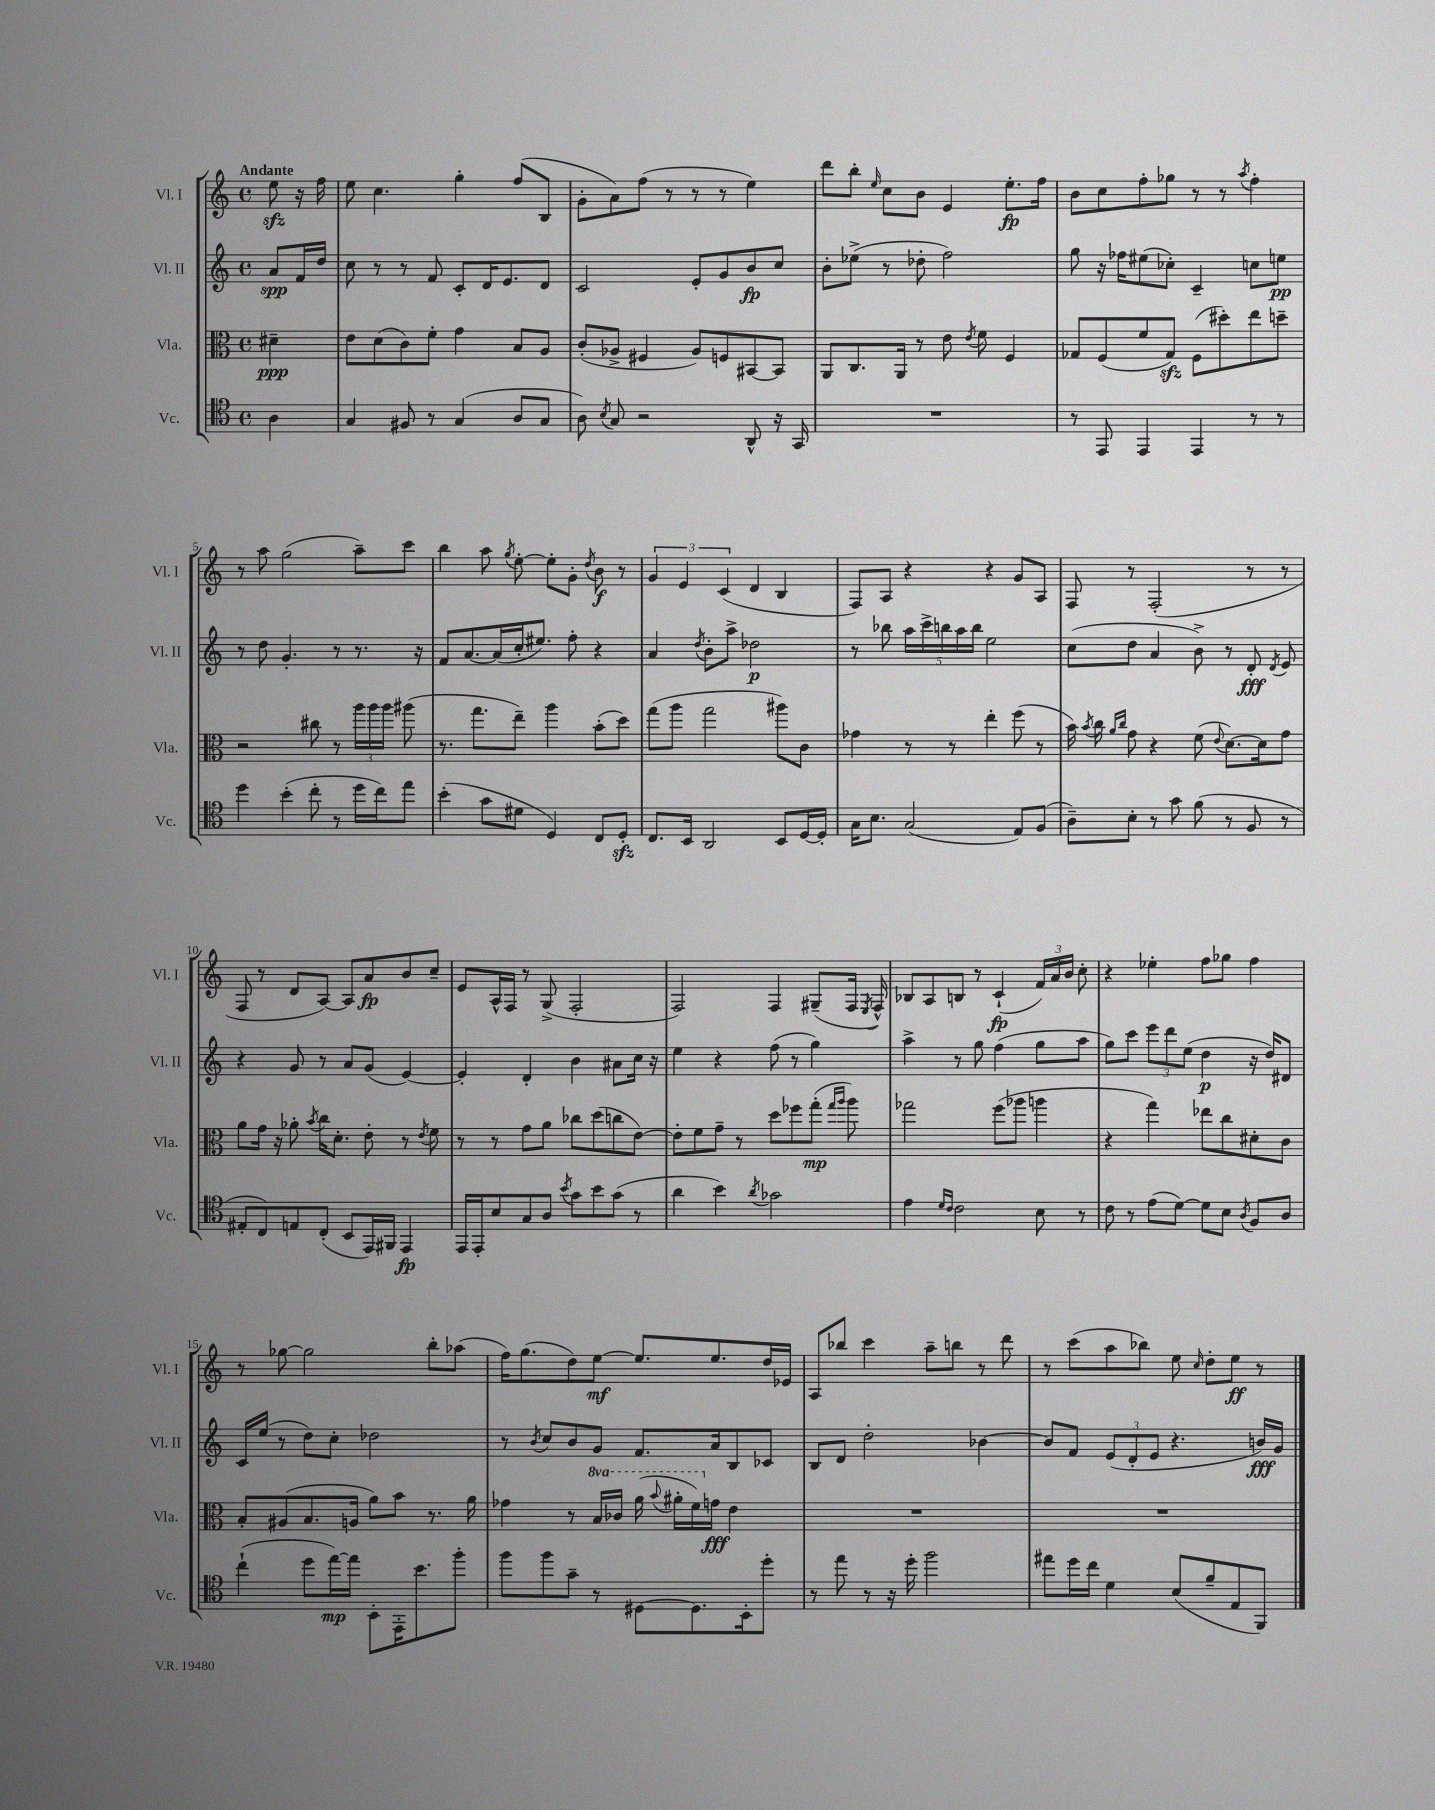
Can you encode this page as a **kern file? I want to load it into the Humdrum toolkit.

**kern	**dynam	**kern	**dynam	**kern	**dynam	**kern	**dynam
*part4	*part4	*part3	*part3	*part2	*part2	*part1	*part1
*staff4	*staff4	*staff3	*staff3	*staff2	*staff2	*staff1	*staff1
*I"Vc.	*	*I"Vla.	*	*I"Vl. II	*	*I"Vl. I	*
*I'Vc.	*	*I'Vla.	*	*I'Vl. II	*	*I'Vl. I	*
*clefC4	*	*clefC3	*	*clefG2	*	*clefG2	*
*k[]	*	*k[]	*	*k[]	*	*k[]	*
*M4/4	*	*M4/4	*	*M4/4	*	*M4/4	*
*met(c)	*	*met(c)	*	*met(c)	*	*met(c)	*
=	=	=	=	=	=	=	=
!	!	!	!	!	!	!LO:TX:a:B:t=Andante	!
4A\	.	4d#X~\	ppp	8a/L	spp	8eezz\	.
.	.	.	.	16f/L	.	16r	.
.	.	.	.	16dd/JJ	.	16ff\	.
=1	=1	=1	=1	=1	=1	=1	=1
4G/	.	8e\L	.	8cc\	.	8ee\	.
.	.	(8d\	.	8r	.	4.cc\	.
8F#X/	.	8c\)	.	8r	.	.	.
8r	.	8f'\J	.	8f/	.	.	.
(4G/	.	4g\	.	8c'/L	.	4gg'\	.
.	.	.	.	16d/K	.	.	.
.	.	.	.	8.e/	.	.	.
8A/L	.	8B/L	.	.	.	(8ff/L	.
8G/J	.	8A/J	.	8d/J	.	8B/J	.
=2	=2	=2	=2	=2	=2	=2	=2
8A\)	.	(8c'/L	.	2c/	.	8g'\L	.
8qB/	.	.	.	.	.	.	.
8G/	.	8A-X^/J	.	.	.	8a\)	.
2r	.	4F#X/	.	.	.	(8ff\J	.
.	.	.	.	.	.	8r	.
.	.	8A-/L)	.	8e'/L	.	8r	.
.	.	8Fn/	.	8g/	.	8r	.
8AA^^/	.	[8BB#X/	.	8b/	fp	4ee\)	.
16r	.	8BB#/J]	.	8cc/J	.	.	.
16GG/	.	.	.	.	.	.	.
=3	=3	=3	=3	=3	=3	=3	=3
1r	.	8AA/L	.	8b'\L	.	8ddd\L	.
.	.	8.C/	.	(8ee-X^\J	.	8bb'\J	.
.	.	.	.	.	.	16qqee/	.
.	.	.	.	8r	.	8cc\L	.
.	.	16AA/Jk	.	.	.	.	.
.	.	8r	.	8dd-X'\	.	8b\J	.
.	.	8e\	.	2ff\)	.	4e/	.
.	.	8qe/	.	.	.	.	.
.	.	8f\	.	.	.	.	.
.	.	4F/	.	.	.	8.ee'\L	fp
.	.	.	.	.	.	16ff\Jk	.
=4	=4	=4	=4	=4	=4	=4	=4
8r	.	8G-X/L	.	8gg\	.	8b\L	.
8EE/	.	(8F/	.	16r	.	8cc\	.
.	.	.	.	16ff-X\KL	.	.	.
4EE/	.	8f/	.	(8ee#X\	.	8ff'\	.
.	.	8G-zz/J)	.	8cc-X'\J)	.	8gg-X\J	.
4EE/	.	(8F\L	.	4c~/	.	8r	.
.	.	8dd#X'\)	.	.	.	8r	.
.	.	.	.	.	.	8qaa/	.
8r	.	8ee\	.	8ccn\L	.	4ff'\	.
8r	.	8ddn~\J	.	8een\J	pp	.	.
!!LO:LB:g=z
=5	=5	=5	=5	=5	=5	=5	=5
4dd\	.	2r	.	8r	.	8r	.
.	.	.	.	8dd\	.	8aa\	.
(4b'\	.	.	.	4.g'/	.	(2gg\	.
8cc'\	.	8cc#X\	.	.	.	.	.
8r	.	8r	.	8r	.	.	.
16dd\LL	.	24aa\LL	.	8.r	.	8aa~\L)	.
.	.	24aa\	.	.	.	.	.
16cc\J)	.	.	.	.	.	.	.
.	.	24aa\JJ	.	.	.	.	.
8ee\J	.	(8aa#X\	.	.	.	8ccc\J	.
.	.	.	.	16r	.	.	.
=6	=6	=6	=6	=6	=6	=6	=6
(4b'\	.	8.r	.	8f/L	.	4bb\	.
.	.	.	.	[8.a/	.	.	.
.	.	8.gg\L	.	.	.	.	.
8g\L	.	.	.	.	.	8aa\	.
.	.	.	.	(16a/L]	.	.	.
.	.	.	.	.	.	8qgg/	.
8d#X\J	.	8ee~\J)	.	16cc'/J	.	[8ee'\	.
.	.	.	.	8.ee#X/J)	.	.	.
4D/)	.	4aa\	.	.	.	8ee'\L]	.
.	.	.	.	8ff'\	.	8g'\J	.
.	.	.	.	.	.	8qdd/	.
8C/L	.	(8b'\L	.	4r	.	8b\	f
8Dzz'/J	.	8dd\J)	.	.	.	8r	.
=7	=7	=7	=7	=7	=7	=7	=7
8.C/L	.	(8gg\L	.	4a/	.	6g/	.
.	.	8aa\J	.	.	.	.	.
.	.	.	.	.	.	6e/	.
16BB/Jk	.	.	.	.	.	.	.
.	.	.	.	8qdd/	.	.	.
2AA/	.	2gg\	.	8b'\L	.	.	.
.	.	.	.	.	.	(6c/	.
.	.	.	.	8aa^\J	.	.	.
.	.	.	.	2dd-X\	p	4d/	.
8BB/L	.	8aa#X\L)	.	.	.	4B/	.
[16D/L	.	8c\J	.	.	.	.	.
16D'/JJ]	.	.	.	.	.	.	.
=8	=8	=8	=8	=8	=8	=8	=8
16G\KL	.	4g-X\	.	8r	.	8F/L)	.
8.B\J	.	.	.	.	.	.	.
.	.	.	.	8bb-X\	.	8A/J	.
(2G/	.	8r	.	20aa\LL	.	4r	.
.	.	.	.	20ccc^\	.	.	.
.	.	.	.	20bbn\	.	.	.
.	.	8r	.	.	.	.	.
.	.	.	.	20aa\	.	.	.
.	.	.	.	20bb\JJ	.	.	.
.	.	4ee'\	.	2ee\	.	4r	.
8E/L)	.	(8ff\	.	.	.	8g/L	.
(8F/J	.	8r	.	.	.	8A/J	.
=9	=9	=9	=9	=9	=9	=9	=9
8A~\L)	.	16b\)	.	(8cc\L	.	8F/	.
.	.	8qb/	.	.	.	.	.
.	.	16cc\	.	.	.	.	.
.	.	16qqa/LL	.	.	.	.	.
.	.	16qqcc/JJ	.	.	.	.	.
8B'\J	.	8g\	.	8dd\J	.	8r	.
8r	.	4r	.	4a/	.	(2F'/	.
8g\	.	.	.	.	.	.	.
(8f\	.	(8f\	.	8b^\)	.	.	.
.	.	8qqe/	.	.	.	.	.
8r	.	[8.d\L)	.	8r	.	.	.
8F/	.	.	.	8d'/	fff	8r	.
.	.	16d\k]	.	.	.	.	.
.	.	.	.	8qd/	.	.	.
8r	.	8g\J	.	8e/	.	8r	.
!!LO:LB:g=z
=10	=10	=10	=10	=10	=10	=10	=10
8E#X'/L	.	8a\L	.	4r	.	8F/	.
8C/)	.	16g\Jk	.	.	.	8r	.
.	.	16r	.	.	.	.	.
8En/	.	8a-X'\	.	8g/	.	8d/L	.
.	.	8qb/	.	.	.	.	.
(8C'/J	.	16cc\KL	.	8r	.	[8A/J)	.
.	.	8.d'\J	.	.	.	.	.
8BB/L	.	.	.	8a/L	.	8A/L]	.
16EE/L)	.	8e'\	.	(8g/J	.	8a/	fp
16FF#X/JJ	.	.	.	.	.	.	.
4EE/	fp	8r	.	[4e/)	.	8b/	.
.	.	8qe/	.	.	.	.	.
.	.	8f\	.	.	.	8cc~/J	.
=11	=11	=11	=11	=11	=11	=11	=11
16EE/LL	.	8r	.	4e'/]	.	8e/L	.
16EE'/J	.	.	.	.	.	.	.
8B/	.	8r	.	.	.	16A^^/L	.
.	.	.	.	.	.	16F/JJ	.
8G/	.	8g\L	.	4d'/	.	8r	.
8A/J	.	8a\J	.	.	.	(8G^/	.
8qb/	.	.	.	.	.	.	.
8g\L	.	8cc-X\L	.	4b\	.	2F'/	.
8b\	.	(8dd\	.	.	.	.	.
(8g\J	.	8ccn\	.	8a#X\L	.	.	.
8r	.	[8e\J)	.	16cc\Jk	.	.	.
.	.	.	.	16r	.	.	.
=12	=12	=12	=12	=12	=12	=12	=12
4a\	.	8e'\L]	.	4ee\	.	2F/)	.
.	.	8f\	.	.	.	.	.
4b\)	.	8g~\J	.	4r	.	.	.
.	.	8r	.	.	.	.	.
8qa/	.	.	.	.	.	.	.
2g-X\	.	8dd\L	.	(8ff\	.	4F/	.
.	.	8ff-X\	.	8r	.	.	.
.	.	(8gg'\J	mp	4gg\)	.	(8G#X~/L	.
.	.	16qqgg/LL	.	.	.	.	.
.	.	16qqaa/JJ	.	.	.	.	.
.	.	8aa\)	.	.	.	16F/Jk	.
.	.	.	.	.	.	8qE/	.
.	.	.	.	.	.	16F^^/)	.
=13	=13	=13	=13	=13	=13	=13	=13
4e\	.	2gg-X\	.	4aa^\	.	8B-X/L	.
.	.	.	.	.	.	8A/	.
16qqd/LL	.	.	.	.	.	.	.
16qqc/JJ	.	.	.	.	.	.	.
2c\	.	.	.	8r	.	8Bn/J	.
.	.	.	.	8gg\	.	8r	.
.	.	(8ff\L	.	(4ff\	.	(4c`/	fp
.	.	8aa-X\J	.	.	.	.	.
8B\	.	4aan\	.	8gg\L	.	24f/LL)	.
.	.	.	.	.	.	24a/	.
.	.	.	.	.	.	24b/JJ	.
8r	.	.	.	8aa\J	.	8cc'\	.
=14	=14	=14	=14	=14	=14	=14	=14
8c\	.	4r	.	8gg\L)	.	4r	.
8r	.	.	.	8ccc\J	.	.	.
(8e\L	.	4gg\)	.	12eee\L	.	4ee-X'\	.
.	.	.	.	12ddd\	.	.	.
[8d\J)	.	.	.	.	.	.	.
.	.	.	.	(12ee\J	.	.	.
8d\L]	.	8ee-X\L	.	4dd\	p	8ff\L	.
8B\J	.	8cc\	.	.	.	8gg-X\J	.
8qA/	.	.	.	.	.	.	.
8F/L	.	8d#X'\	.	16r	.	4ff\	.
.	.	.	.	16dd/KL)	.	.	.
8A/J	.	8c\J	.	8d#X/J	.	.	.
!!LO:LB:g=z
=15	=15	=15	=15	=15	=15	=15	=15
(4cc`\	.	8B'/L	.	16c/LL	.	8r	.
.	.	.	.	(16ee/JJ	.	.	.
.	.	(8A#X/	.	8r	.	[8gg-X\	.
8dd\L	.	8.B/	.	8dd\L)	.	2gg-\]	.
[16ee\L)	mp	.	.	8cc'\J	.	.	.
16ee\JJ]	.	16An/Jk	.	.	.	.	.
8BB'\L	.	8a\L)	.	2dd-X\	.	.	.
16EE'\K	.	8b\J	.	.	.	.	.
8.b\	.	.	.	.	.	.	.
.	.	8.r	.	.	.	8bb'\L	.
8ff'\J	.	.	.	.	.	(8aa-X\J	.
.	.	16a\	.	.	.	.	.
=16	=16	=16	=16	=16	=16	=16	=16
8ff\L	.	4g-X\	.	8r	.	16ff\KL)	.
.	.	.	.	.	.	(8.gg\	.
.	.	.	.	8qb/	.	.	.
8ff\	.	.	.	8cc/L	.	.	.
8g~\J	.	8r	.	8b/	.	8dd\)	.
*	*	*8va	*	*	*	*	*
8r	.	16b/LL	.	8g/J	.	[8ee\J	mf
.	.	16cc-X/JJ	.	.	.	.	.
[8D#X\L	.	(16aa\	.	8.f/L	.	8.ee/L]	.
.	.	8qqbb/	.	.	.	.	.
.	.	16aa#X'\LL	.	.	.	.	.
8.D#\]	.	16ff\)	.	.	.	.	.
*	*	*X8va	*	*	*	*	*
.	.	16gn\JJ	fff	16a/k	.	8.ee/	.
.	.	4e\	.	8B/	.	.	.
16BB'\k	.	.	.	.	.	.	.
8dd'\J	.	.	.	8c-X/J	.	16dd/L	.
.	.	.	.	.	.	16e-X/JJ	.
=17	=17	=17	=17	=17	=17	=17	=17
8r	.	1r	.	8B/L	.	8A/L	.
8ee\	.	.	.	8d/J	.	8bb-X/J	.
8r	.	.	.	2dd'\	.	4ccc\	.
16r	.	.	.	.	.	.	.
16dd'\	.	.	.	.	.	.	.
2ff\	.	.	.	.	.	8aa~\L	.
.	.	.	.	.	.	8bbn\J	.
.	.	.	.	[4b-X\	.	8r	.
.	.	.	.	.	.	8ddd\	.
=18	=18	=18	=18	=18	=18	=18	=18
8ee#X\L	.	1r	.	8b-/L]	.	8r	.
16dd\L	.	.	.	8f/J	.	(8ccc\L	.
16cc\JJ	.	.	.	.	.	.	.
4d\	.	.	.	(12e/L	.	8aa\	.
.	.	.	.	12d'/	.	.	.
.	.	.	.	.	.	8bb-X\J)	.
.	.	.	.	12e/J	.	.	.
(8B/L	.	.	.	4.r	.	8ee\	.
.	.	.	.	.	.	16qqcc/	.
8f~/	.	.	.	.	.	8dd'\L	.
8E/	.	.	.	.	.	8ee\J	ff
8FF/J)	.	.	.	16bn/LL)	fff	8r	.
.	.	.	.	16g/JJ	.	.	.
==	==	==	==	==	==	==	==
*-	*-	*-	*-	*-	*-	*-	*-
